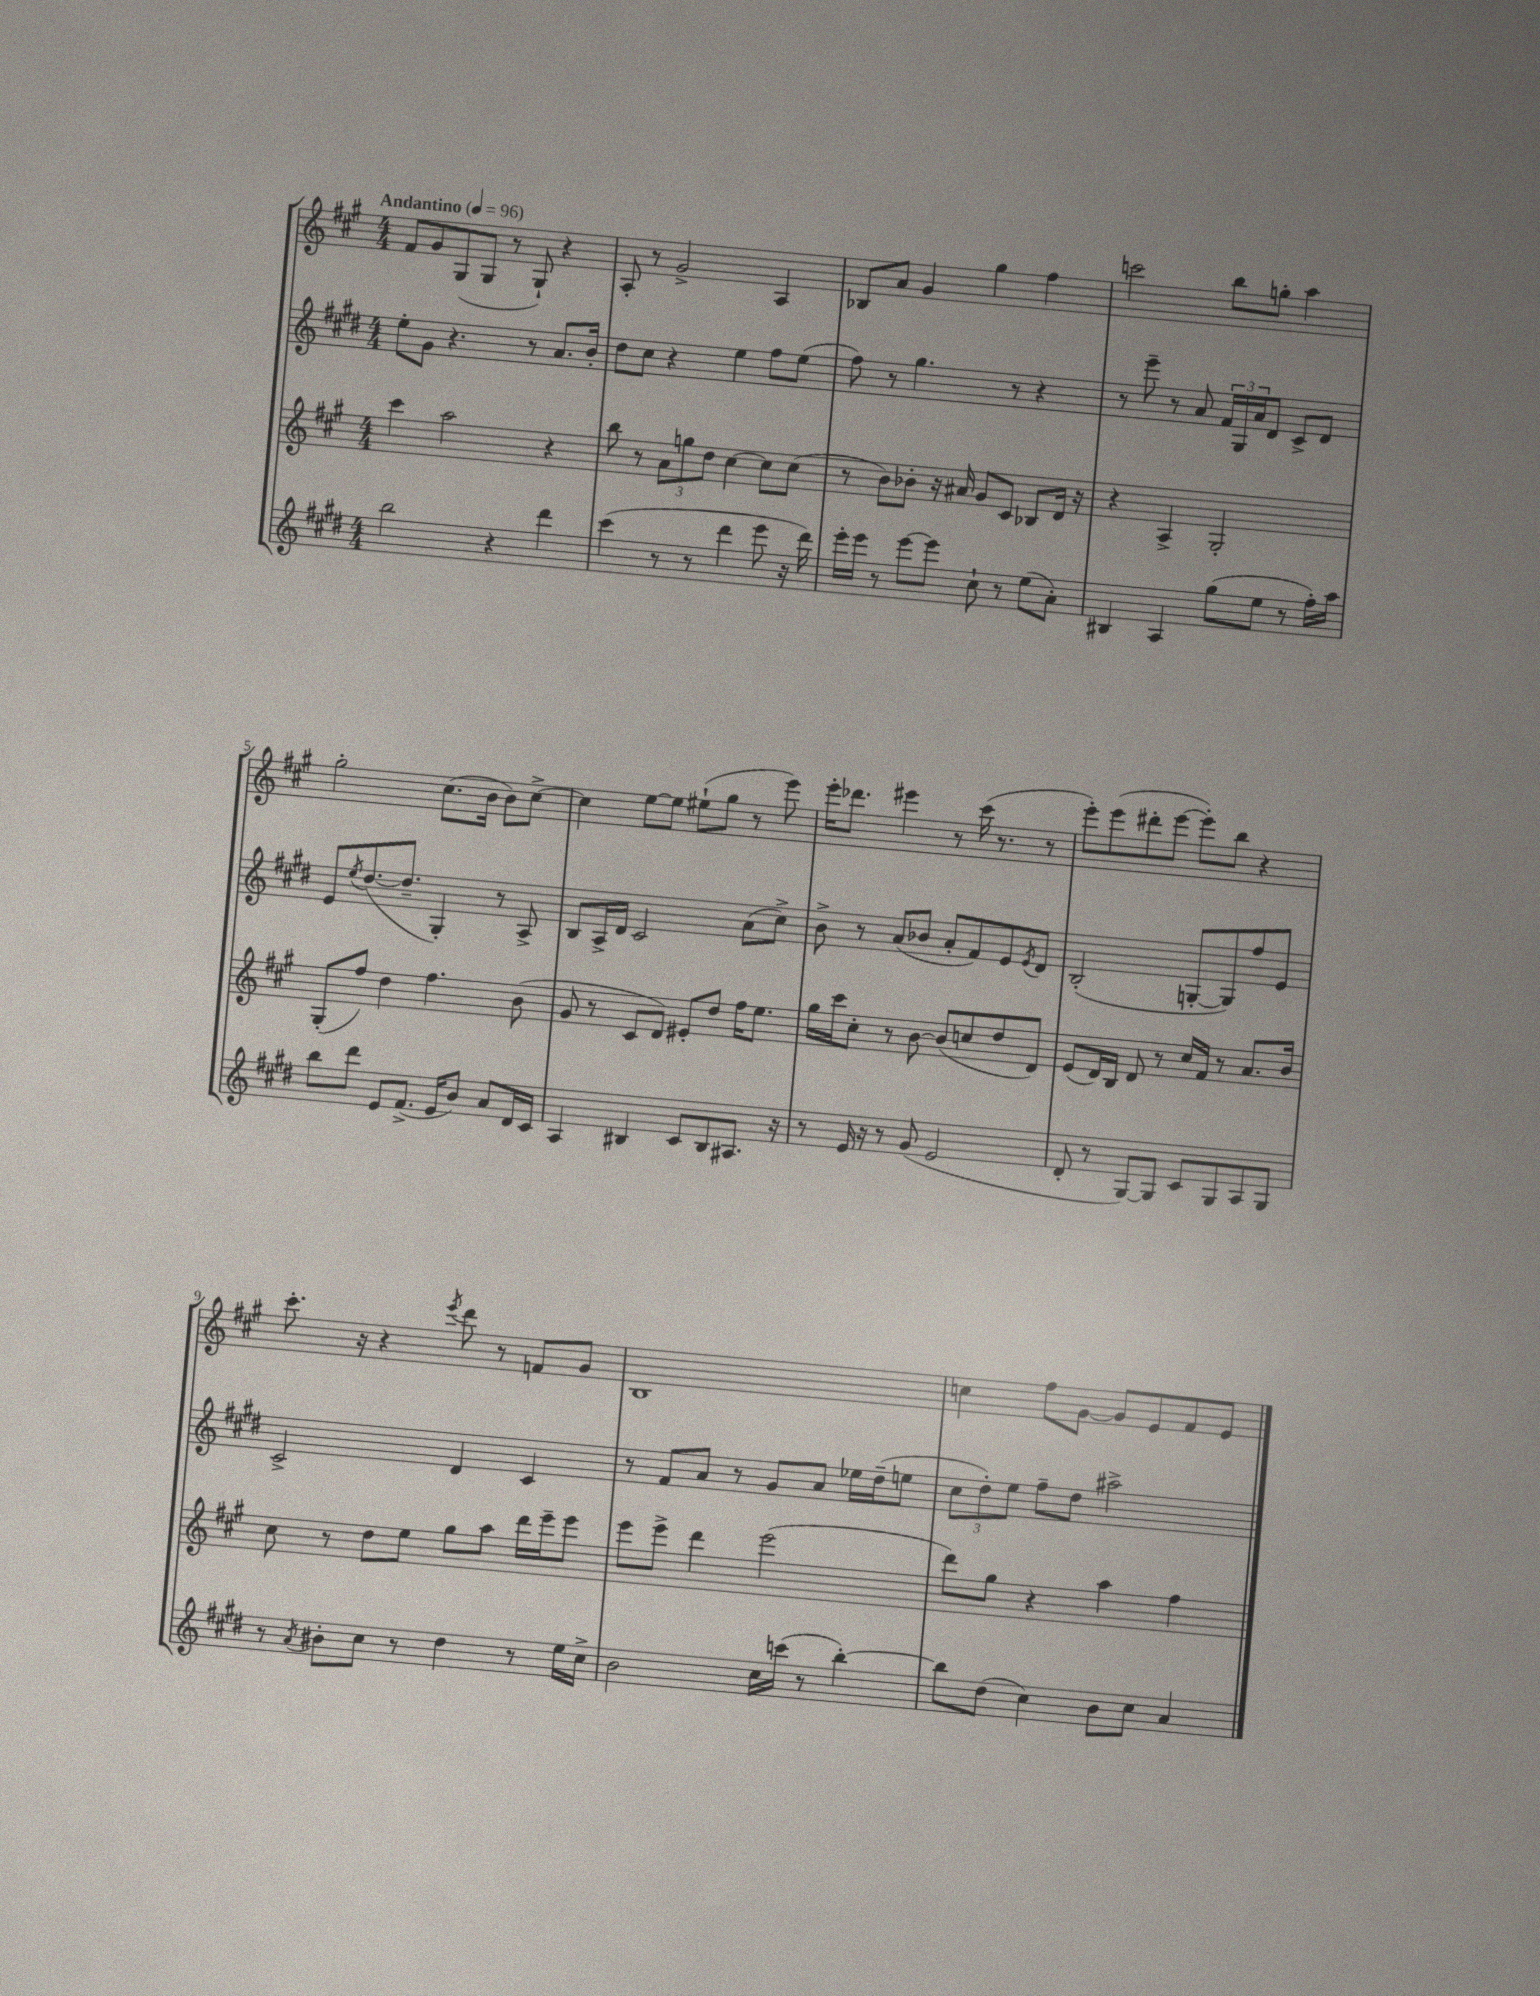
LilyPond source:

<<
\new StaffGroup <<
\new Staff = "s0" {
    \clef treble \key a \major \numericTimeSignature \time 4/4 \tempo "Andantino" 4 = 96
    fis'8 gis'8 gis8( gis8 r8 gis8-!) r4 |
    a8-. r8 gis'2-> a4 |
    bes8 a'8 gis'4 gis''4 fis''4 |
    c'''2 b''8 g''8-. a''4 |
    gis''2-. cis''8.( b'16 b'8) cis''8~-> |
    cis''4 e''8~ e''8 eis''8-!( gis''8 r8 e'''8) |
    e'''16-. des'''8. eis'''4 r8 cis'''16( r8. r8 |
    e'''8-.) e'''8( dis'''8-. e'''8~ e'''8-.) b''8 r4 |
    cis'''8.-. r16 r4 \acciaccatura { e'''8 } d'''8 r8 f'8 gis'8 |
    b1 |
    c''4 fis''8 gis'8~ gis'8 e'8 fis'8 e'8 \bar "|." |
}
\new Staff = "s1" {
    \clef treble \key e \major \numericTimeSignature \time 4/4
    e''8-. gis'8 r4. r8 a'8. b'16-. |
    dis''8 cis''8 r4 e''4 fis''8 e''8( |
    fis''8) r8 gis''4. r8 r4 |
    r8 e'''8-- r8 a'8 \tuplet 3/2 { fis'16 gis16 a'16 } dis'8 cis'8-> dis'8 |
    e'8 \acciaccatura { e''8 } dis''8.~( dis''8.-- gis4-.) r8 a8-> |
    b8 a16-> dis'16 cis'2 a'8( cis''8->) |
    b'8-> r8 a'8( bes'8 a'8-. fis'8) e'8 \acciaccatura { e'8 } dis'8 |
    b2-.( g8~-. g8) fis''8 e'8 |
    cis'2-> dis'4 cis'4 |
    r8 fis'8 a'8 r8 gis'8 a'8 ees''16 dis''16--( e''8 |
    \tuplet 3/2 { cis''8 dis''8-.) e''8 } fis''8-- dis''8 ais''2-> \bar "|." |
}
\new Staff = "s2" {
    \clef treble \key a \major \numericTimeSignature \time 4/4
    cis'''4 a''2 r4 |
    b''8 r8 \tuplet 3/2 { a'8 g''8 d''8 } cis''4~ cis''8 cis''8( |
    r8 b'8) bes'8-. r16 ais'16 gis'8 cis'8 bes8 d'16 r16 |
    r4 a4-> gis2-. |
    gis8-.( fis''8) d''4 fis''4. b'8( |
    gis'8 r8 cis'8 d'8) eis'8-. d''8 fis''16 e''8. |
    gis''16 cis'''16 cis''8-. r8 b'8~ b'8( c''8 d''8 d'8) |
    e'8( d'16) b16 d'8 r8 cis''16 fis'16 r8 a'8. b'16 |
    cis''8 r8 d''8 e''8 gis''8 a''8 d'''16 e'''16-- e'''8 |
    e'''8 e'''8-> d'''4 e'''2( |
    d'''8) gis''8 r4 a''4 fis''4 \bar "|." |
}
\new Staff = "s3" {
    \clef treble \key e \major \numericTimeSignature \time 4/4
    b''2 r4 dis'''4 |
    cis'''4( r8 r8 dis'''4 e'''8 r16 dis'''16) |
    e'''16-. e'''16 r8 e'''8~ e'''8 cis''8-! r8 e''8( a'8-.) |
    bis4 a4 gis''8( e''8 r8 fis''16-.) a''16 |
    b''8 dis'''8 e'8 fis'8.->( e'16 b'8) a'8 dis'16 cis'16 |
    a4 bis4 cis'8 bis8 ais8. r16 |
    r8 e'16 r16 r8 gis'8( e'2 |
    dis'8-. r8 gis8~) gis8 cis'8 gis8 a8 gis8 |
    r8 \acciaccatura { a'8 } bis'8-. cis''8 r8 dis''4 r8 e''16 cis''16-> |
    b'2 cis''16 c'''16( r8 b''4~-.) |
    b''8 dis''8( cis''4) b'8 cis''8 a'4 \bar "|." |
}
>>
>>
